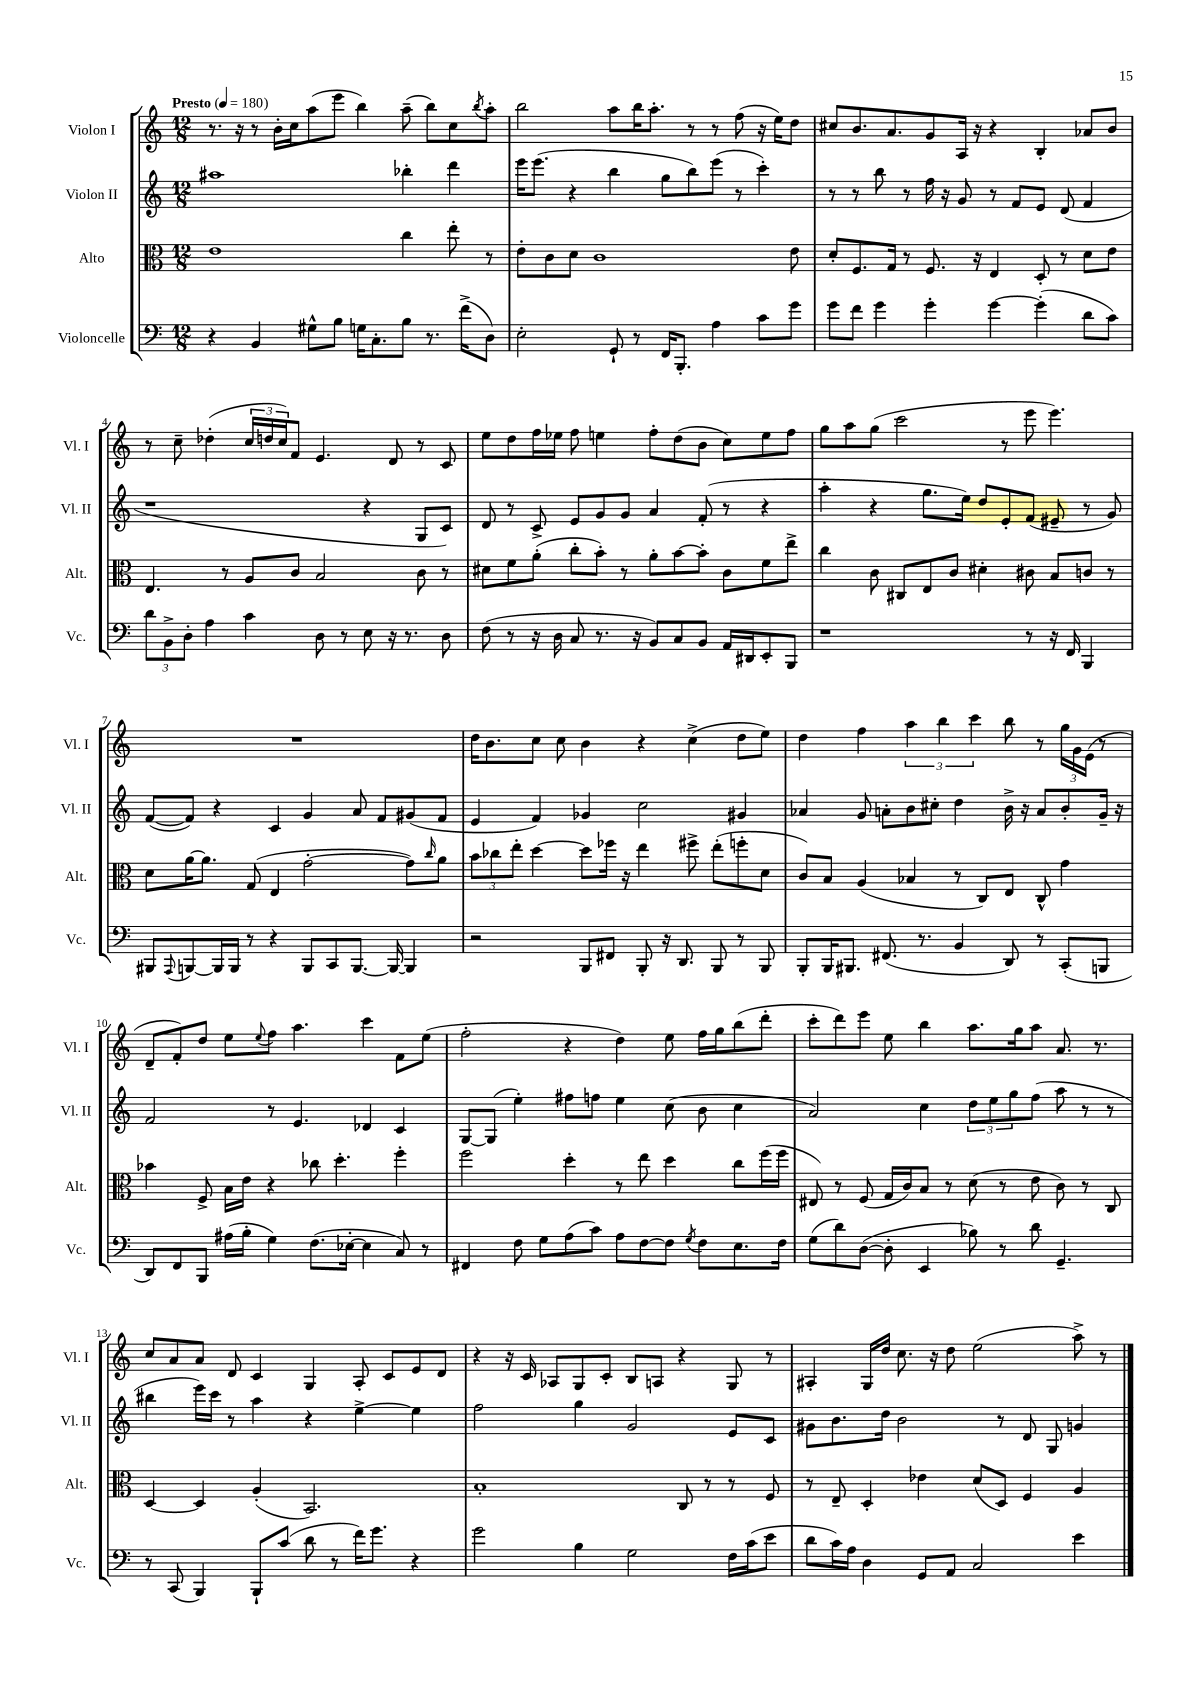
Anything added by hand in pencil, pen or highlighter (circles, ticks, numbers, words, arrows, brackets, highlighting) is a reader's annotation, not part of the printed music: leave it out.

**kern	**kern	**kern	**kern
*part4	*part3	*part2	*part1
*staff4	*staff3	*staff2	*staff1
*I"Violoncelle	*I"Alto	*I"Violon II	*I"Violon I
*I'Vc.	*I'Alt.	*I'Vl. II	*I'Vl. I
*clefF4	*clefC3	*clefG2	*clefG2
*k[]	*k[]	*k[]	*k[]
*M12/8	*M12/8	*M12/8	*M12/8
*MM180	*MM180	*MM180	*MM180
=1	=1	=1	=1
!	!	!	!LO:TX:a:B:t=Presto
4r	1e	1aa#X	8.r
.	.	.	16r
4BB/	.	.	8r
.	.	.	16b'\LL
.	.	.	16cc\J
8G#X^^\L	.	.	(8aa\
8B\J	.	.	8eee\J
16Gn\KL	.	.	4bb\)
8.C'\	.	.	.
8B\J	4cc\	4bb-X'\	(8aa~\
8.r	.	.	8bb\L)
.	8ee'\	4ddd\	8cc\
(16f^\KL	.	.	.
.	.	.	8qbb/
8D\J)	8r	.	8aa'\J
=2	=2	=2	=2
2E'\	8e'\L	16eee\KL	2bb\
.	.	(8.eee\J	.
.	8c\	.	.
.	8d\J	4r	.
.	1c	.	.
8GG`/	.	4bb\	8aa\L
8r	.	.	16bb\K
.	.	.	8.aa'\J
16FF/KL	.	8gg\L	.
8.BBB'/J	.	.	.
.	.	8bb\)	8r
4A\	.	(8eee\J	8r
.	.	8r	(8ff\
8c\L	.	4ccc'\)	16r
.	.	.	16ee\KL)
8g\J	8e\	.	8dd\J
=3	=3	=3	=3
8g\L	8d'/L	8r	8cc#X/L
8f\J	8.F/	8r	8.b/
4g\	.	8bb\	.
.	16G/Jk	.	8.a/
.	8r	8r	.
4g'\	8.F/	16ff\	8g/
.	.	16r	.
.	.	8g/	16A/Jk
.	16r	.	16r
[4g\	4E/	8r	4r
.	.	8f/L	.
(4g'\]	8D'/	8e/J	4B'/
.	8r	(8d/	.
8d\L	8d\L	4f/	8a-X/L
8c\J)	8e\J	.	8b/J
!!LO:LB:g=z
=4	=4	=4	=4
12d\L	4.E/	1r	8r
12BB^\	.	.	.
.	.	.	8cc~\
12D'\J	.	.	.
4A\	.	.	(4dd-X'\
.	8r	.	.
4c\	8A/L	.	24cc/LL
.	.	.	24ddn/
.	.	.	24cc/J)
.	8c/J	.	8f/J
8D\	2B/	.	4.e/
8r	.	.	.
8E\	.	4r	.
16r	.	.	8d/
8.r	.	.	.
.	8c\	8G/L	8r
8D\	8r	8c/J)	8c/
=5	=5	=5	=5
(8F\	8d#X\L	8d/	8ee\L
8r	8f\	8r	8dd\
16r	(8a'\J	8c^/	16ff\L
16D\	.	.	16ee-X\JJ
8C/	8cc'\L	8e/L	8ff\
8.r	8b'\J)	8g/	4een\
.	8r	8g/J	.
16r	.	.	.
8BB/L)	8a'\L	4a/	8ff'\L
8C/	[8b\	.	(8dd\
8BB/J	8b'\J]	(8f'/	8b\J
16AA/LL	8c\L	8r	8cc\L)
16DD#X/J	.	.	.
8EE'/	8f\	4r	8ee\
8BBB/J	8ee^\J	.	8ff\J
=6	=6	=6	=6
1r	4cc\	4aa'\	8gg\L
.	.	.	8aa\
.	8c\	4r	(8gg\J
.	8C#X/L	.	2ccc\
.	8E/	8.gg\L	.
.	8c/J	.	.
.	.	16ee\Jk)	.
.	4d#X'\	8dd/L	.
.	.	8e'/	8r
8r	8c#X\	(8f/J	8eee\
16r	8B/L	8e#X~/	4.eee\)
16FF/	.	.	.
4BBB/	8cn/J	8r	.
.	8r	8g/)	.
!!LO:LB:g=z
=7	=7	=7	=7
8BBB#X/L	8d\L	([8f/L	1.r
8qqAAA/	.	.	.
[8BBBn/	[16a\K	8f/J])	.
.	8.a\J]	.	.
16BBB/L]	.	4r	.
16BBB/JJ	.	.	.
8r	(8G/	.	.
4r	4E/	4c/	.
8BBB/L	[2g'\	4g/	.
8CC/	.	.	.
[8.BBB/J	.	8a/	.
.	.	8f/L	.
16BBB/_	.	.	.
4BBB/]	8g\L])	(8g#X/	.
.	16qqcc/	.	.
.	8a\J	8f/J	.
=8	=8	=8	=8
2r	12b\L	4e/	16dd\KL
.	.	.	8.b\
.	12cc-X\	.	.
.	12ee'\J	.	.
.	[4dd\	4f/)	8cc\J
.	.	.	8cc\
8BBB/L	8dd\L]	4g-X/	4b\
8FF#X/J	16ff-X\Jk	.	.
.	16r	.	.
8BBB'/	4ee\	2cc\	4r
16r	.	.	.
8.DD/	.	.	.
.	8ff#X^\	.	(4cc^\
8BBB/	(8ee'\L	.	.
8r	8ffn'\	4g#X/	8dd\L
8BBB/	8d\J	.	8ee\J)
=9	=9	=9	=9
8BBB'/L	8c/L)	4a-X/	4dd\
16BBB/K	8B/J	.	.
8.BBB#X/J	.	.	.
.	(4A/	8g/	4ff\
(8.FF#X/	.	8an'\L	.
.	4B-X/	8b\	6aa\
8.r	.	.	.
.	.	8cc#X'\J	.
.	.	.	6bb\
4BB/	8r	4dd\	.
.	.	.	6ccc\
.	8C/L)	.	.
8DD/)	8E/J	16b^\	8bb\
.	.	16r	.
8r	8C^^/	8a/L	8r
(8CC'/L	4g\	8b'/	24gg\LL
.	.	.	24g\
.	.	.	(24e\JJ
8BBBn/J	.	16g~/Jk	8r
.	.	16r	.
!!LO:LB:g=z
=10	=10	=10	=10
8DD/L)	4b-X\	2f/	8d~/L
8FF/	.	.	8f'/)
8BBB/J	8F^/	.	8dd/J
(16A#X\LL	16B\LL	.	8ee\L
16B'\JJ	16e\JJ	.	.
.	.	.	8qqee/
4G\)	4r	8r	8ff\J
.	.	4.e/	4.aa\
(8.F\L	8cc-X\	.	.
.	4.dd'\	.	.
[16E-X'\Jk	.	.	.
4E-\]	.	4d-X/	4ccc\
8C/)	4ff'\	4c/	8f\L
8r	.	.	(8ee\J
=11	=11	=11	=11
4FF#X/	2ff\	[8G/L	2ff'\
.	.	(8G/J]	.
8F\	.	4ee'\)	.
8G\L	.	.	.
(8A\	4dd'\	8ff#X\L	4r
8c\J)	.	8ffn\J	.
8A\L	8r	4ee\	4dd\)
[8F\	8ee\	.	.
8F\J]	4dd\	(8cc\	8ee\
8qG/	.	.	.
8F\L	.	8b\	16ff\LL
.	.	.	16gg\J
8.E\	8cc\L	4cc\	(8bb\
.	(16ff\L	.	8ddd'\J
16F\Jk	16ff\JJ	.	.
=12	=12	=12	=12
(8G\L	8E#X/)	2a/)	8ccc'\L
8d\)	8r	.	8ddd\)
([8D\J	(8F/	.	8eee\J
8D'\]	16G/LL	.	8ee\
.	16c/J)	.	.
4EE/	8B/J	4cc\	4bb\
.	8r	.	.
8B-X\)	(8d\	12dd\L	8.aa\L
.	.	12ee\	.
8r	8r	.	.
.	.	12gg\	.
.	.	.	16gg\k
8d\	8e\	(8ff\J	8aa\J
4.GG~/	8c\)	8aa\	8.a/
.	8r	8r	.
.	.	.	8.r
.	8C/	8r	.
!!LO:LB:g=z
=13	=13	=13	=13
8r	[4D/	4bb#X\	8cc/L
(8CC/	.	.	8a/
4BBB/)	4D/]	16eee\LL)	8a/J
.	.	16ccc\JJ	.
.	.	8r	8d/
8BBB`/L	(4A'/	4aa\	4c/
(8c/J	.	.	.
8d\	2.BB/)	4r	4G/
8r	.	.	.
16f\KL)	.	[4ee^\	8A'/
8.g\J	.	.	.
.	.	.	8c/L
4r	.	4ee\]	8e/
.	.	.	8d/J
=14	=14	=14	=14
2g\	1B'	2ff\	4r
.	.	.	16r
.	.	.	16c/
.	.	.	8A-X/L
4B\	.	4gg\	8G/
.	.	.	8c'/J
2G\	.	2g/	8B/L
.	.	.	8An/J
.	8C/	.	4r
.	8r	.	.
16F\LL	8r	8e/L	8G/
(16c\J	.	.	.
8e\J	8F/	8c/J	8r
=15	=15	=15	=15
8d\L	8r	8g#X\L	4A#X'/
16c\L)	8E~/	8.b\	.
16A\JJ	.	.	.
4D\	4D'/	.	16G/LL
.	.	16dd\Jk	16dd/JJ
.	.	2b\	8.cc\
8GG/L	4e-X\	.	.
.	.	.	16r
8AA/J	.	.	8dd\
2C/	(8d/L	.	(2ee\
.	8D/J)	8r	.
.	4F/	8d/	.
.	.	8G/	.
4e\	4A/	4gn/	8aa^\)
.	.	.	8r
==	==	==	==
*-	*-	*-	*-
